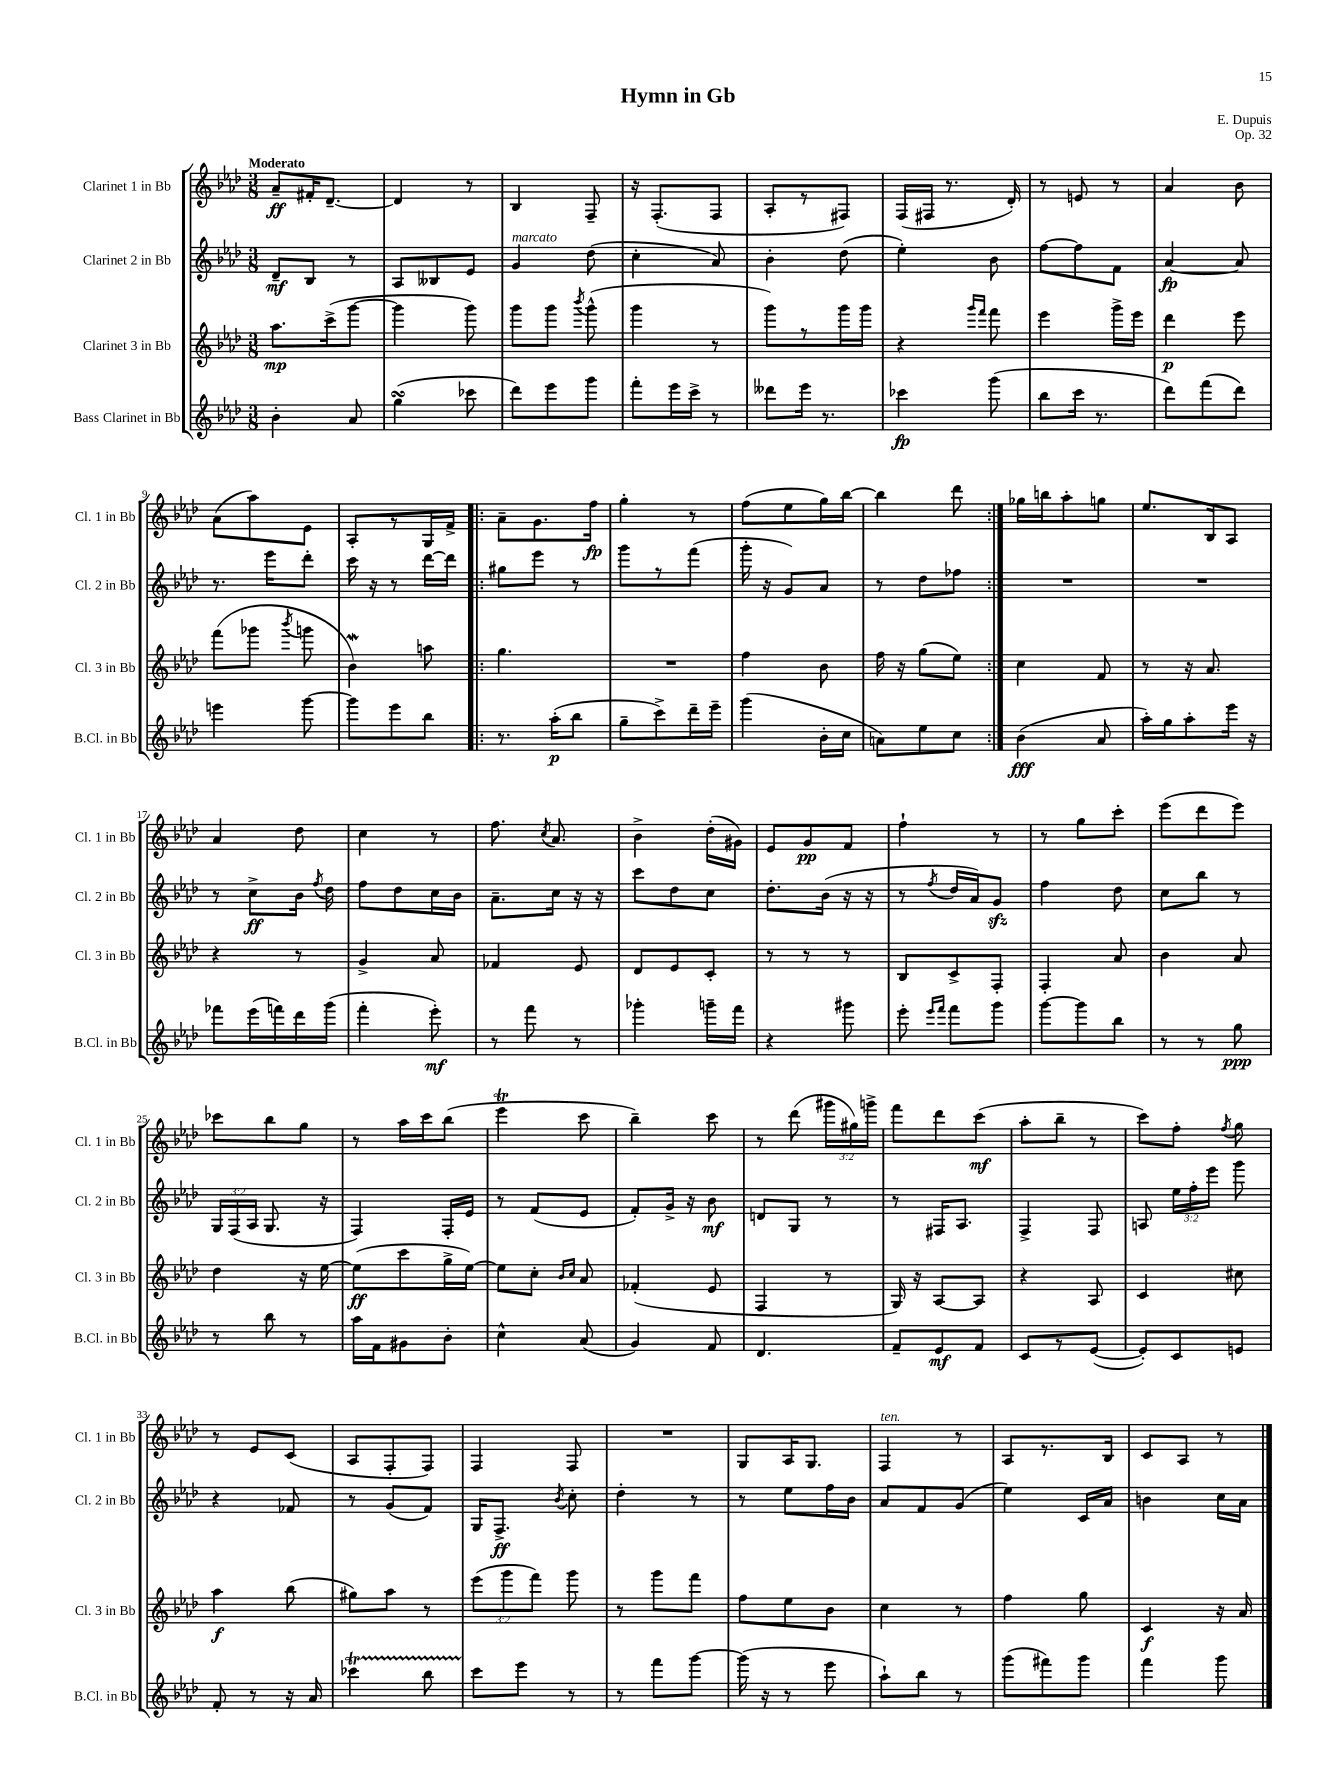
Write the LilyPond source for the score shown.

\header { title = "Hymn in Gb" composer = "E. Dupuis" opus = "Op. 32" }
<<
\new StaffGroup <<
\new Staff = "s0" \with { instrumentName = "Clarinet 1 in Bb" shortInstrumentName = "Cl. 1 in Bb" } {
    \clef treble \key aes \major \numericTimeSignature \time 3/8 \override Staff.TupletNumber.text = #tuplet-number::calc-fraction-text \tempo "Moderato"
    \autoBeamOff aes'8[--\ff fis'16-. des'8.]~-- |
    des'4 r8 |
    bes4 f8-- |
    r16 f8.[-.( f8] |
    aes8[-. r8 fis8]) |
    f16[( fis16] r8. des'16-.) |
    r8 e'8 r8 |
    aes'4 bes'8 |
    aes'8[( aes''8) ees'8] |
    aes8[-. r8 g16 f'16]-> |
    \repeat volta 2 { aes'8[-- g'8. f''16]\fp |
    g''4-. r8 |
    f''8[( ees''8 g''16) bes''16]~ |
    bes''4 des'''8 | }
    ges''16[ b''16 aes''8-. g''8] |
    ees''8.[ bes16 aes8] |
    aes'4 des''8 |
    c''4 r8 |
    f''8. \acciaccatura { c''8 } aes'8. |
    bes'4-> des''16[-.( gis'16]) |
    ees'8[ g'8\pp f'8] |
    f''4-! r8 |
    r8 g''8[ c'''8]-. |
    ees'''8[( des'''8 ees'''8]) |
    ces'''8[ bes''8 g''8] |
    r8 aes''16[ c'''16 bes''8]( |
    ees'''4\trill c'''8 |
    bes''4--) c'''8 |
    r8 des'''8( \tuplet 3/2 { gis'''16[ gis''16) g'''16]-> } |
    f'''8[ des'''8 c'''8]\mf( |
    aes''8[-. bes''8]-- r8 |
    c'''8[) f''8]-. \acciaccatura { f''8 } g''8 |
    r8 ees'8[ c'8]( |
    aes8[ f8-. f8]) |
    f4 f8 |
    R4. |
    g8[ aes16 g8.] |
    f4^\markup { \italic "ten." } r8 |
    aes8[ r8. bes16] |
    c'8[ aes8] r8 \bar "|." |
}
\new Staff = "s1" \with { instrumentName = "Clarinet 2 in Bb" shortInstrumentName = "Cl. 2 in Bb" } {
    \clef treble \key aes \major \numericTimeSignature \time 3/8 \override Staff.TupletNumber.text = #tuplet-number::calc-fraction-text
    \autoBeamOff des'8[--\mf bes8] r8 |
    aes8[ beses8 ees'8] |
    g'4^\markup { \italic "marcato" } des''8( |
    c''4-. aes'8) |
    bes'4-. des''8( |
    ees''4-.) bes'8 |
    f''8[~ f''8 f'8] |
    aes'4~\fp aes'8 |
    r8. ees'''16[ des'''8]-. |
    c'''16 r16 r8 des'''16[~ des'''16] |
    \repeat volta 2 { gis''8[ ees'''8] r8 |
    g'''8[ r8 f'''8]( |
    g'''16-. r16 g'8[) aes'8] |
    r8 des''8[ fes''8] | }
    R4. |
    R4. |
    r8 c''8[->\ff bes'16] \acciaccatura { f''8 } des''16 |
    f''8[ des''8 c''16 bes'16] |
    aes'8.[-- c''16] r16 r16 |
    c'''8[ des''8 c''8] |
    des''8.[-. bes'16]( r16 r16 |
    r8 \acciaccatura { f''8 } des''16[ aes'16) g'8]\sfz |
    f''4 des''8 |
    c''8[ bes''8] r8 |
    \tuplet 3/2 { g16[ f16( aes16] } g8. r16 |
    f4) f16[-. ees'16] |
    r8 f'8[( ees'8] |
    f'8[-.) g'16]-> r16 bes'8\mf |
    d'8[ g8] r8 |
    r8 fis16[ aes8.] |
    f4-> f8 |
    a8 \tuplet 3/2 { ees''16[ f''16-. ees'''16] } g'''8 |
    r4 fes'8 |
    r8 g'8[( f'8]) |
    g16[ f8.]->\ff \acciaccatura { bes'8 } c''8-. |
    des''4-. r8 |
    r8 ees''8[ f''16 bes'16] |
    aes'8[ f'8 g'8]( |
    ees''4) c'16[ aes'16] |
    b'4 c''16[ aes'16] \bar "|." |
}
\new Staff = "s2" \with { instrumentName = "Clarinet 3 in Bb" shortInstrumentName = "Cl. 3 in Bb" } {
    \clef treble \key aes \major \numericTimeSignature \time 3/8 \override Staff.TupletNumber.text = #tuplet-number::calc-fraction-text
    \autoBeamOff aes''8.[\mp c'''16->( g'''8]~ |
    g'''4 g'''8) |
    g'''8[ g'''8] \acciaccatura { bes'''8 } g'''8-^( |
    g'''4 r8 |
    g'''8[) r8 g'''16 g'''16] |
    r4 \grace { g'''16[ f'''16] } f'''8 |
    ees'''4 g'''16[-> ees'''16] |
    des'''4\p ees'''8 |
    f'''8[( ges'''8] \acciaccatura { bes'''8 } g'''8 |
    bes'4\mordent) a''8 |
    \repeat volta 2 { g''4. |
    R4. |
    f''4 bes'8 |
    f''16 r16 g''8[( ees''8]) | }
    c''4 f'8 |
    r8 r16 aes'8. |
    r4 r8 |
    g'4-> aes'8 |
    fes'4 ees'8 |
    des'8[ ees'8 c'8]-. |
    r8 r8 r8 |
    bes8[ c'8-> f8]-. |
    f4-. aes'8 |
    bes'4 aes'8 |
    des''4 r16 ees''16~ |
    ees''8[\ff( c'''8 g''16-> ees''16]~) |
    ees''8[ c''8]-. \grace { bes'16[ c''16] } aes'8 |
    fes'4-.( ees'8 |
    f4 r8 |
    g16) r16 aes8[~ aes8] |
    r4 aes8 |
    c'4 cis''8 |
    aes''4\f bes''8( |
    gis''8[) aes''8] r8 |
    \tuplet 3/2 { ees'''8[( g'''8 f'''8]) } g'''8 |
    r8 g'''8[ f'''8] |
    f''8[ ees''8 bes'8] |
    c''4 r8 |
    f''4 g''8 |
    c'4\f r16 aes'16 \bar "|." |
}
\new Staff = "s3" \with { instrumentName = "Bass Clarinet in Bb" shortInstrumentName = "B.Cl. in Bb" } {
    \clef treble \key aes \major \numericTimeSignature \time 3/8
    \autoBeamOff bes'4-. aes'8 |
    g''4\turn( ces'''8 |
    des'''8[) ees'''8 g'''8] |
    f'''8[-. ees'''16 c'''16]-> r8 |
    deses'''8[ ees'''16] r8. |
    ces'''4\fp g'''8( |
    bes''8[ c'''16] r8. |
    des'''8[) f'''8( des'''8]) |
    e'''4 g'''8~ |
    g'''8[ ees'''8 bes''8] |
    \repeat volta 2 { r8. aes''16[-.\p( bes''8] |
    g''8[-- c'''8->) des'''16-- ees'''16]-- |
    g'''4( bes'16[-. c''16] |
    a'8[) ees''8 c''8] | }
    bes'4\fff( aes'8 |
    aes''16[-.) g''16 aes''8-. ees'''16] r16 |
    fes'''8[ ees'''16( f'''16) des'''16 g'''16]( |
    f'''4-. ees'''8-.\mf) |
    r8 f'''8 r8 |
    ges'''4-. g'''16[-- f'''16] |
    r4 gis'''8 |
    ees'''8-. \grace { ees'''16[ f'''16] } f'''8[ g'''8] |
    g'''8[~ g'''8 bes''8] |
    r8 r8 g''8\ppp |
    r8 bes''8 r8 |
    aes''16[ f'16 gis'8 bes'8]-. |
    c''4-^ aes'8( |
    g'4) f'8 |
    des'4. |
    f'8[-- ees'8\mf f'8] |
    c'8[ r8 ees'8]~( |
    ees'8[-.) c'8 e'8] |
    f'8-. r8 r16 aes'16 |
    ces'''4\startTrillSpan bes''8 |
    c'''8[\stopTrillSpan ees'''8] r8 |
    r8 f'''8[ g'''8]~ |
    g'''16( r16 r8 ees'''8 |
    aes''8[-!) bes''8] r8 |
    g'''8[( fis'''8) g'''8] |
    f'''4 g'''8 \bar "|." |
}
>>
>>
